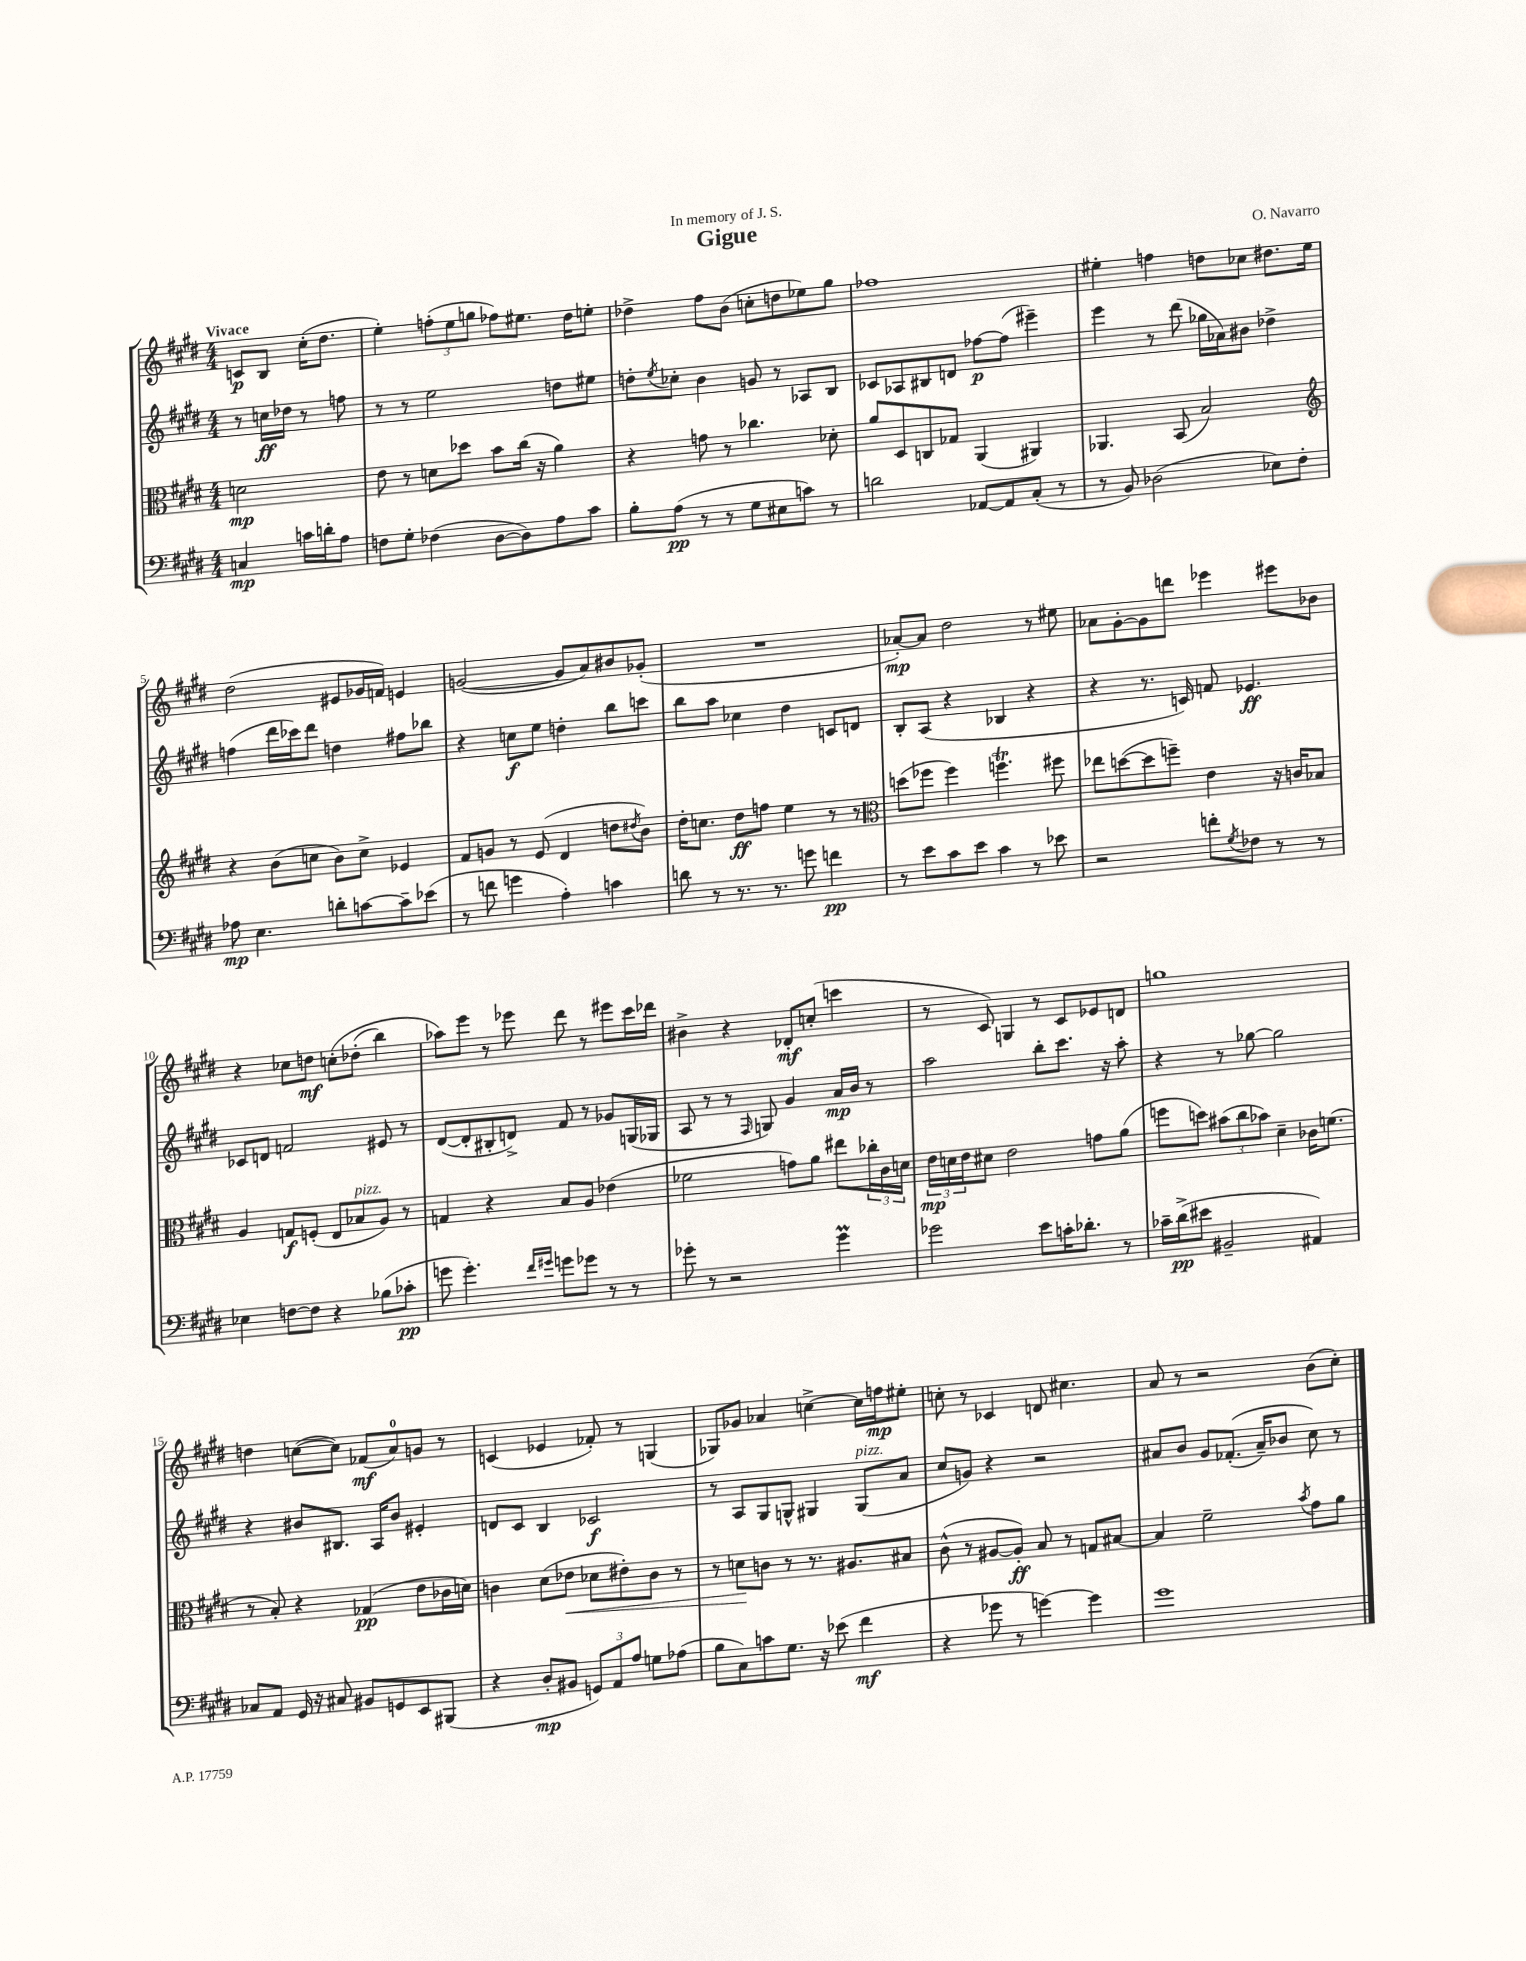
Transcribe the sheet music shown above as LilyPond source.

\header { title = "Gigue" composer = "O. Navarro" dedication = "In memory of J. S." }
<<
\new StaffGroup <<
\new Staff = "s0" {
    \clef treble \key e \major \numericTimeSignature \time 4/4 \partial 2 \tempo "Vivace"
    c'8\p b8 cis''16-.( dis''8. |
    e''4-.) \tuplet 3/2 { f''8-.( e''8 g''8 } fes''8) eis''8. dis''16 e''8-. |
    des''4-> fis''8 b'8( c''8-. d''8 ees''8) gis''8 |
    fes''1 |
    eis''4-. f''4 d''8 ces''8 dis''8. eis''16 |
    dis''2( eis'8 ges'16 f'16) e'4 |
    g'2~( g'8 a'8) bis'8 ges'8-.( |
    R1 |
    aes'8~-.\mp) aes'8 dis''2 r8 eis''8 |
    aes'8 gis'8~-. gis'8 d'''8 ees'''4 eis'''8 bes'8 |
    r4 ces''8 d''8\mf c''8-.\( des''8-.( b''4) |
    aes''8\) e'''8 r8 ees'''8 dis'''8 r8 eis'''8 cis'''16 des'''16 |
    bis'4-> r4 des'8-.\mf c''8-.( c'''4 |
    r8 cis'8) g4 r8 cis'8 ees'8 d'8 |
    g''1 |
    d''4 c''8~( c''8) fes'8\mf( a'8-0) g'8 r8 |
    c'4( ees'4 fes'8-.) r8 g4( |
    ges8) ges'8 aes'4 c''4~-> c''16 f''16\mp eis''8-. |
    c''8-. r8 ces'4 d'8 cis''4. |
    a'8 r8 r2 b'8( cis''8-.) \bar "|." |
}
\new Staff = "s1" {
    \clef treble \key e \major \numericTimeSignature \time 4/4 \partial 2
    r8 c''16\ff des''16 r8 f''8 |
    r8 r8 e''2 d''8 eis''8 |
    d''8-. \acciaccatura { e''8 } ces''8-. b'4 g'8 r8 aes8 b8 |
    ces'8 aes8 bis8 d'8 fes''8~\p fes''8( eis'''4--) |
    e'''4 r8 dis'''8( ges''16 aes'16) bis'8 des''4-> |
    f''4( dis'''16 ces'''16) dis'''8 d''4 fis''8 bes''8 |
    r4 c''8\f e''8 d''4-. b''8 c'''8 |
    b''8 a''8 ces''4 dis''4 c'8 d'8 |
    b8-. a8( r4 bes4 r4 |
    r4 r8. c'16) f'8 ees'4.\ff |
    ces'8 d'8 f'2 eis'8 r8 |
    dis'8~( dis'8-. bis8-. d'8->) fis'8 r8 ges'8 g16( ges16 |
    a8 r8 r8 \grace { fis16 } g8) gis'4 a'16\mp b'16 r8 |
    a''2 b''8-. cis'''8. r16 a''8-. |
    r4 r8 ges''8~ ges''2 |
    r4 bis'8 bis8. a16 bis'8 eis'4-. |
    d'8 cis'8 b4 ces'2\f |
    r8 a8 gis8 g8-^ gis4 gis8^\markup { \italic "pizz." }( a'8 |
    cis''8 g'8) r4 r2 |
    ais'8 b'8 gis'8 fes'8.-.(\( ais'16--) bes'8 cis''8\) r8 \bar "|." |
}
\new Staff = "s2" {
    \clef alto \key e \major \numericTimeSignature \time 4/4 \partial 2
    d'2\mp |
    e'8 r8 d'8 des''8 b'8 cis''16( r16 a'4) |
    r4 g'8 r8 ces''4. des'8-. |
    a'8 dis8 c8 ges8 a,4( ais,4) |
    aes,4. b,8( b2) |
    \clef treble r4 b'8( c''8 b'8) c''8-> ees'4 |
    fis'8 g'8 r8 e'8( dis'4 d''8 \acciaccatura { dis''8 } b'8) |
    dis''16-. c''8. dis''8\ff f''8 e''4 r8 r8 |
    \clef alto d''8( fes''8 fes''4) f''4.\trill fis''8 |
    ees''8 d''8~( d''8 f''8--) e'4 r16 c'16 bes8 |
    a4 g8\f f8-.( e8 bes8^\markup { \italic "pizz." } a8) r8 |
    g4 r4 b8 a8 ees'4( |
    fes'2 g'8) a'8 eis''8 \tuplet 3/2 { ces''16-. cis'16 d'16 } |
    \tuplet 3/2 { e'16\mp d'16 e'16 } dis'8 e'2 g'8 a'8( |
    f''8 d''8) \tuplet 3/2 { bis'8( cis''8 bes'8) } dis'4-- ces'16 f'8.( |
    r8 b8-.) r4 ges4\pp( e'8 ces'16 d'16) |
    c'4 dis'8( ees'8\< des'8 eis'8-.) c'8 r8 |
    r8 d'8\! c'8 r8 r8. ais8. bis8 |
    cis'8-^( r8 ais8~ ais8-.\ff) b8 r8 g8 bis8~ |
    bis4 fis'2-- \acciaccatura { b'8 } gis'8 a'8 \bar "|." |
}
\new Staff = "s3" {
    \clef bass \key e \major \numericTimeSignature \time 4/4 \partial 2
    c4\mp c'16 d'16-. a8 |
    f8 gis8-. fes4( dis8~ dis8) a8 cis'8 |
    b8-. a8\pp( r8 r8 gis8 eis8 c'8) r8 |
    d'2 aes,8~ aes,8 cis8-.( r8 |
    r8 b,8) des2( ees8) fis8-. |
    aes8\mp e4. d'8-. c'8~ c'8-- ees'8( |
    r8 f'8 g'4 a4-.) c'4 |
    d'8 r8 r8. r8. g'8 f'4\pp |
    r8 e'8 cis'8 e'8 cis'4 r8 ees'8 |
    r2 f'8-. \acciaccatura { gis8 } fes8 r8 r8 |
    ees4 f8~ f8 r4 bes8( ces'8-.\pp |
    g'8 g'4.-.) \grace { fis'16 gis'16 } g'8 ges'8 r8 r8 |
    ges'8-. r8 r2 ges'4\prall |
    ges'2 e'8 c'16-. des'8.-. r8 |
    ces'16-- dis'16->\pp( eis'8 bis,2-- ais,4) |
    ces8 a,8 gis,16 r16 cis8 bis,8 g,8 e,8 bis,,8( |
    r4 dis8-.\mp bis,8 \tuplet 3/2 { g,8) a,8 a8 } g8 aes8( |
    b8 cis8) c'8 gis8. r16 ees'8( fis'4\mf |
    r4 ges'8 r8 g'4~) g'4 |
    gis'1 \bar "|." |
}
>>
>>
